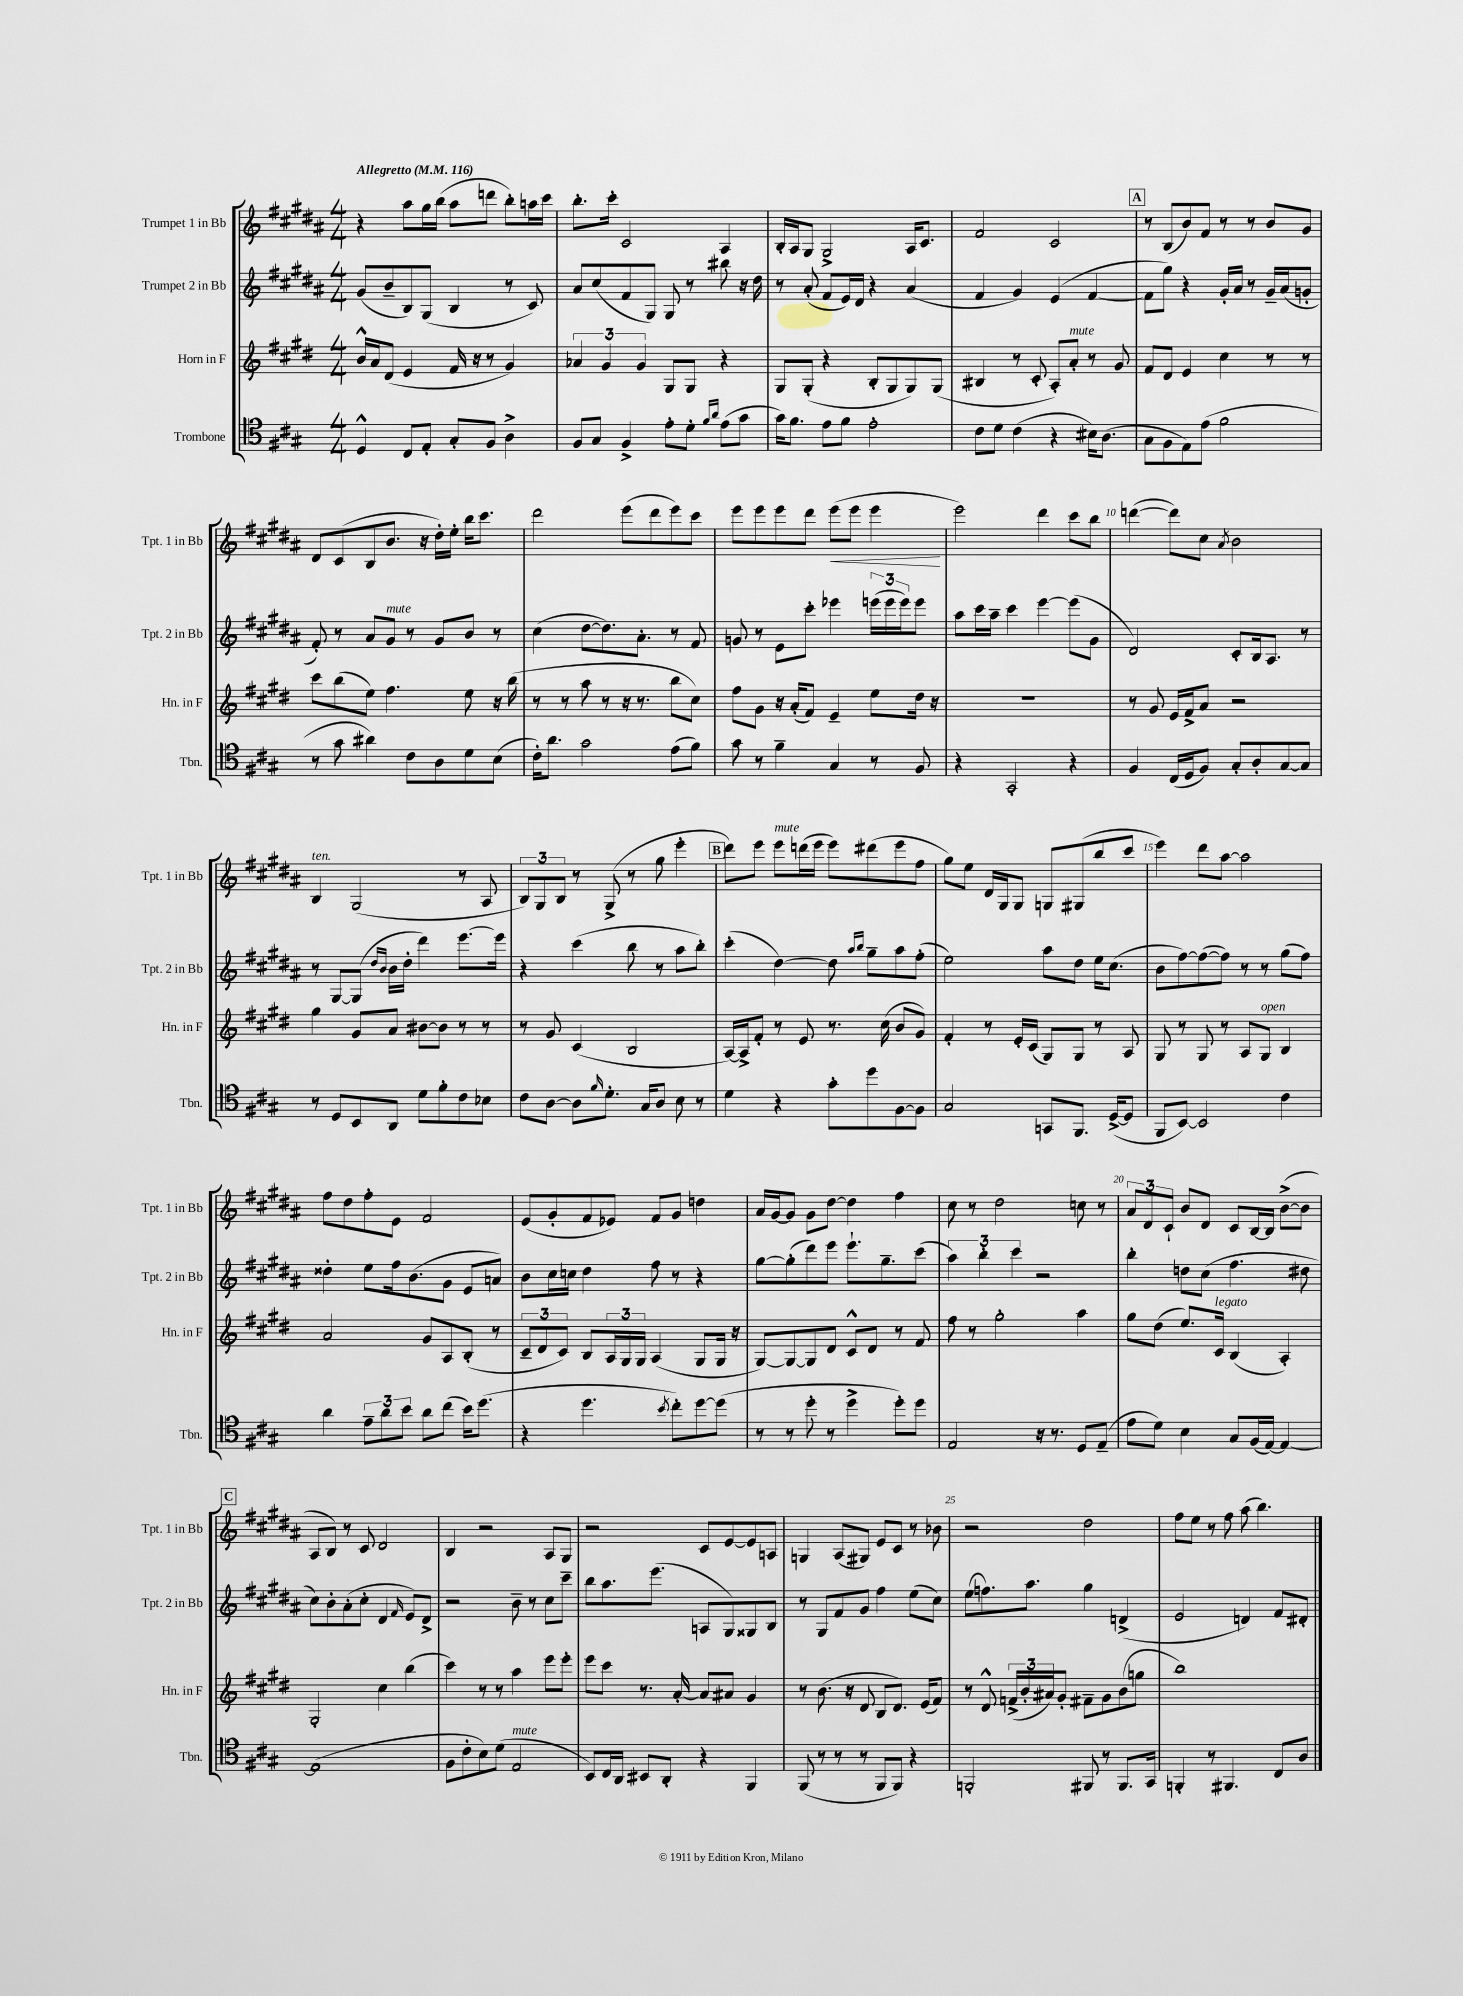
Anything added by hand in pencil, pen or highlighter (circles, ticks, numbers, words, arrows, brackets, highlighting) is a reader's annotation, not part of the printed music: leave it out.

**kern	**kern	**kern	**kern
*staff4	*staff3	*staff2	*staff1
*clefC4	*clefG2	*clefG2	*clefG2
*k[f#c#g#]	*k[f#c#g#d#]	*k[f#c#g#d#a#]	*k[f#c#g#d#a#]
*M4/4	*M4/4	*M4/4	*M4/4
*MM116	*MM116	*MM116	*MM116
4D^^/	16b^^/LL	(8g#/L	4r
.	16a/J	.	.
.	(8d#/J	8b~/	.
8C#/L	4e/	8B/)	8aa#\L
8E'/J	.	(8G#/J	16gg#\L
.	.	.	(16bb\JJ
8G#'/L	16f#/	4B/	8aa#\L
.	16r	.	.
8F#/J	8r	.	8ddd\J
4A^\	4g#/)	8r	8bb'\L)
.	.	8c#/)	16aa\L
.	.	.	16ccc#\JJ
=	=	=	=
8F#/L	6a-/	8a#/L	8.bb'\L
8G#/J	.	(8cc#/	.
.	6g#/	.	.
.	.	.	16ccc#'\Jk
4F#^/	.	8f#/	2c#/
.	6g#/	.	.
.	.	8G#/J)	.
8e'\L	8G#/L	8G#/	.
8d'\J	8G#/J	8r	.
16qqf#/LL	.	.	.
16qqa/JJ	.	.	.
(8e\L	4r	8bb#\	4A#/
8g#\J	.	16r	.
.	.	16dd#\	.
=	=	=	=
16g#\LK)	8G#/L	8r	16B'/LL
8.f#\J	.	.	16A#/J
.	(8G#'/J	(8a#'/	8G#/J
8e\L	4r	8f#/L	2G#^/
8f#\J	.	16e/L)	.
.	.	16d#/JJ	.
2e'\	8B'/L	4r	.
.	8G#/	.	.
.	8G#/)	(4a#/	16A#/LK
.	.	.	8.c#/J
.	(8G#/J	.	.
=	=	=	=
8c#\L	4B#/	4f#/	2f#/
8d\J	.	.	.
(4c#\	8r	4g#/)	.
.	8c#'/	.	.
4r	8A'/L)	(4e/	2c#/
.	8a'/J	.	.
16B#\LK)	8r	[4f#/	.
(8.A\J	.	.	.
.	8g#/	.	.
=	=	=	=
8G#\L	8f#/L	8f#\]L	8r
8F#\	8d#/J	8gg#\J)	(8B/L
8E\)	4e/	4r	8b/)
(8e\J	.	.	8f#/J
2f#\	4cc#\	16g#'/LL	8r
.	.	16a#/JJ	.
.	.	8r	8r
.	8r	16g#~/LL	8b/L
.	.	(16a#/J	.
.	8r	8g'/J	8g#/J
=	=	=	=
8r	8ccc#\L	8f#'/)	8d#/L
8g#\	(8bb\	8r	(8c#/
4a#\)	8ee\J)	8a#/L	8B/
.	4.ff#\	8g#/J	8.b/J
8c#\L	.	8r	.
.	.	.	16r
8A\	.	8g#/L	16dd#'\LL)
.	.	.	16ee'\JJ
8d\	8ee\	8b/J	16bb\LK
.	.	.	8.ccc#\J
(8B\J	16r	8r	.
.	(16bb\	.	.
=	=	=	=
16c#'\LK)	8r	(4cc#\	2ddd#\
8.a\J	.	.	.
.	8r	.	.
2g#\	8aa\	[8dd#\L	.
.	8r	8.dd#\])	.
.	16r	.	(8eee\L
.	8.r	8.a#'\J	.
.	.	.	8ddd#\
(8e\L	8bb\L	8r	8eee\)
8f#\J)	8cc#\J)	8f#/	8ccc#\J
=	=	=	=
8g#\	8ff#\L	8g/	8eee\L
8r	8g#\J	8r	8eee\
4f#~\	16r	8e\L	8eee\
.	(16a'/LK	.	.
.	8f#/J)	8ccc#'\J	8ddd#\J
4G#/	4e~/	4eee-\	(8eee\L
.	.	.	8eee\J
8r	8ee\L	(24eee\LL	4eee\
.	.	24eee\	.
.	.	24eee\J)	.
8F#/	16dd#\Jk	8eee\J	.
.	16r	.	.
=	=	=	=
4r	1r	8aa#\L	2eee\)
.	.	16ccc#\L	.
.	.	16aa#~\JJ	.
2GG#'/	.	4ccc#\	.
.	.	[4eee\	4ddd#\
4r	.	(8eee\]L	8ccc#\L
.	.	8g#\J	8bb\J
=	=	=	=
4F#/	8r	2d#/)	([4ddd\
.	8g#/	.	.
(16C#/LL	16e/LL	.	8ddd\]L)
16D/J	16f#^/J	.	.
8F#/J)	8a/J	.	8cc#\J
.	.	.	8qa#/
8G#'/L	2r	8c#'/L	2b\
8A'/	.	16B/k	.
.	.	8.A#/J	.
[8G#/	.	.	.
8G#/]J	.	8r	.
=	=	=	=
8r	4gg#\	8r	4B/
8D/L	.	[8G#/L	.
8BB/	8g#/L	(8G#/]J	(2G#/
.	.	16qqdd#/LL	.
.	.	16qqb/JJ	.
8AA/J	8a/J	16b\LL	.
.	.	16dd#'\JJ	.
8d\L	[8b#\L	4ddd#\)	.
8f#'\	8b#\]J	.	.
8c#\	8r	[8.eee\L	8r
8B-\J	8r	.	8A#/
.	.	16eee\]Jk	.
=	=	=	=
8c#\L	8r	4r	12B/L)
.	.	.	12G#/
[8A\J	8g#/	.	.
.	.	.	12B/J
8A\]L	(4c#/	(4ccc#\	8r
16qqf#/	.	.	.
8.d'\J	.	.	(8G#^/
.	2B/	8bb\	8r
16G#/LK	.	.	.
8A/J	.	8r	8gg#\
8B\	.	8aa#\L	4eee'\
8r	.	8bb'\J)	.
=	=	=	=
4d\	[16A/LL)	(4ccc#'\	8ddd#\L)
.	16A^/]J	.	.
.	8f#'/J	.	8eee\J
4r	8r	[4dd#\)	8eee\L
.	8e/	.	(16ddd\L
.	.	.	16eee\JJ
8g#'\L	8.r	8dd#\]	8eee\L)
.	.	16qqaa#/LL	.
.	.	16qqbb/JJ	.
8dd\	.	8gg#~\L	(8ddd#\
.	(16cc#\	.	.
[8F#\	8b/L	8aa#\	8eee\
8F#\]J	8g#/J)	(8ff#'\J	8ff#\J
=	=	=	=
2G#/	4f#'/	2ee\)	8gg#\L)
.	.	.	8ee\J
.	8r	.	16d#/LL
.	.	.	16G#/J
.	16e'/LL	.	8G#/J
.	(16c#/JJ	.	.
8GG/L	8G#/L)	8aa#\L	8G/L
8.FF#/J	8G#/J	8dd#\J	(8G#/
.	8r	16ee\LK	8bb/
([16D^/LK	.	(8.cc#\J	.
8D/]J	8A/	.	8ccc#/J
=	=	=	=
8FF#/L	8G#/	8b\L	4eee\)
[8BB/J)	8r	[8ff#\)	.
2BB/]	8G#/	(8ff#\_	8ddd#\L
.	8r	8ff#\]J)	[8aa#\J
.	8A/L	8r	2aa#\]
.	8G#/J	8r	.
4c#\	4B/	(8gg#\L	.
.	.	8ff#\J)	.
=	=	=	=
4a\	2a/	4dd##'\	8ff#\L
.	.	.	8dd#\
12e~\L	.	8ee\L	8ff#'\
12a\	.	.	.
.	.	16ff#\k	8e\J
12b\J	.	.	.
.	.	(8.b\	.
8a\L	8g#/L	.	2f#/
(8cc#\J	8A/	8g#\J	.
16b\LK)	(8B'/J	8e/L	.
(8.dd\J	.	.	.
.	8r	8a/J)	.
=	=	=	=
4r	12c#~/L	8b\L	(8e/L
.	12d#/	.	.
.	.	16cc#\L	8g#'/
.	12c#/J)	.	.
.	.	16cc\JJ	.
4.dd\	8B/L	4dd#\	8f#/
.	24A/L	.	8e-/J)
.	24G#/	.	.
.	24G#/JJ	.	.
.	(4A/	8ff#\	8f#/L
8qb/	.	.	.
8cc#'\L)	.	8r	8g#/J
[8dd\	8G#/L	4r	4dd\
(8dd\]J	16G#/Jk	.	.
.	16r	.	.
=	=	=	=
8r	[8G#/L)	[8gg#\L	16a#/LL
.	.	.	[16g#/J
8r	8G#/_	(8gg#'\]	8g#/]J
8dd'\	8G#/]	8ddd#\)	8g#\L
8r	8d#/J	8eee\J	[8dd#\J
4dd^\	8c#^^/L	8.eee`\L	4dd#\]
.	8d#/J	.	.
.	.	8.gg#~\	.
8dd'\L)	8r	.	4ff#\
8dd\J	8f#/	(8ccc#\J	.
=	=	=	=
2E/	8ff#\	6aa#\)	8cc#\
.	8r	.	8r
.	.	6bb'\	.
.	2gg#'\	.	2dd#\
.	.	6ccc#\	.
16r	.	2r	.
8.r	.	.	.
8D/L	4aa\	.	8cc\
(8E~/J	.	.	8r
=	=	=	=
8e\L	8gg#\L	4bb'\	12a#/L
.	.	.	12d#/
8d\J)	(8dd#\J	.	.
.	.	.	12c#`/J
4B\	8.ee/L)	8dd\L	8b/L
.	.	(8cc#\J	8d#/J
.	16c#/Jk	.	.
8G#/L	(4B/	4.ff#\	8c#/L
(16F#/L	.	.	[16B/L
[16E/JJ)	.	.	16B/]JJ
4E/_	4A'/)	.	([8b^\L
.	.	8dd#\	8b\]J
=	=	=	=
(1E]	2G#'/	8cc#\L)	8A#/L
.	.	8b'\	8B/J)
.	.	(8a#'\	8r
.	.	8cc#'\J	8c#/
.	4cc#\	4d#/	2d#/
.	.	16qqf#/	.
.	(4bb\	8e/L)	.
.	.	8d#^/J	.
=	=	=	=
8F#\L	4ccc#\)	2r	4B/
8c#'\	.	.	.
8B\)	8r	.	2r
(8d\J	8r	.	.
2E/	4aa\	8b~\	.
.	.	8r	.
.	8eee\L	8cc#\L	8A#/L
.	8eee'\J	8ccc#~\J	8G#/J
=	=	=	=
8BB/L)	8eee\L	8bb\L	2r
16C#/L	8ccc#\J	8.aa#\	.
16AA/JJ	.	.	.
8BB#/L	8.r	.	.
.	.	(8.eee\J	.
8AA'/J	.	.	.
.	[16a'/	.	.
4r	8a/]L	8A/L	8c#/L
.	8a#/J	8G#/)	[8e/
4FF#/	4g#/	8G##/	8e/]
.	.	8B/J	8A/J
=	=	=	=
(8FF#/	8r	8r	4G/
8r	(8.b\	8G#/L	.
8r	.	8f#/	(8A#/L
.	16r	.	.
8r	8d#/	8g#/J	8G#/J)
8FF#/L	8B/L	4ff#\	8e/L
8FF#/J)	8.d#/J)	.	8c#/J
4r	.	(8ee\L	8r
.	(16e/LK	.	.
.	8f#/J)	8cc#\J)	8b-\
=	=	=	=
2FF'/	8r	(8ee\L	2r
.	8d#^^/	8.ff\)	.
.	(24f^/LL	.	.
.	24b'/	.	.
.	.	8.aa#\J	.
.	24a#/J)	.	.
.	8g#'/J	.	.
8FF#/	8f#~\L	4gg#\	2dd#\
8r	8g#\	.	.
8.FF#/L	(8b\	(4d^/	.
.	8gg\J	.	.
16GG#/Jk	.	.	.
=	=	=	=
4FF'/	1bb)	2e/	8ff#\L
.	.	.	8ee\J
8r	.	.	8r
4.FF#/	.	.	8ff#\
.	.	4d/)	(8aa#\
.	.	.	4.bb\)
8C#/L	.	8f#/L	.
8A/J	.	8d#'/J	.
==	==	==	==
*-	*-	*-	*-
